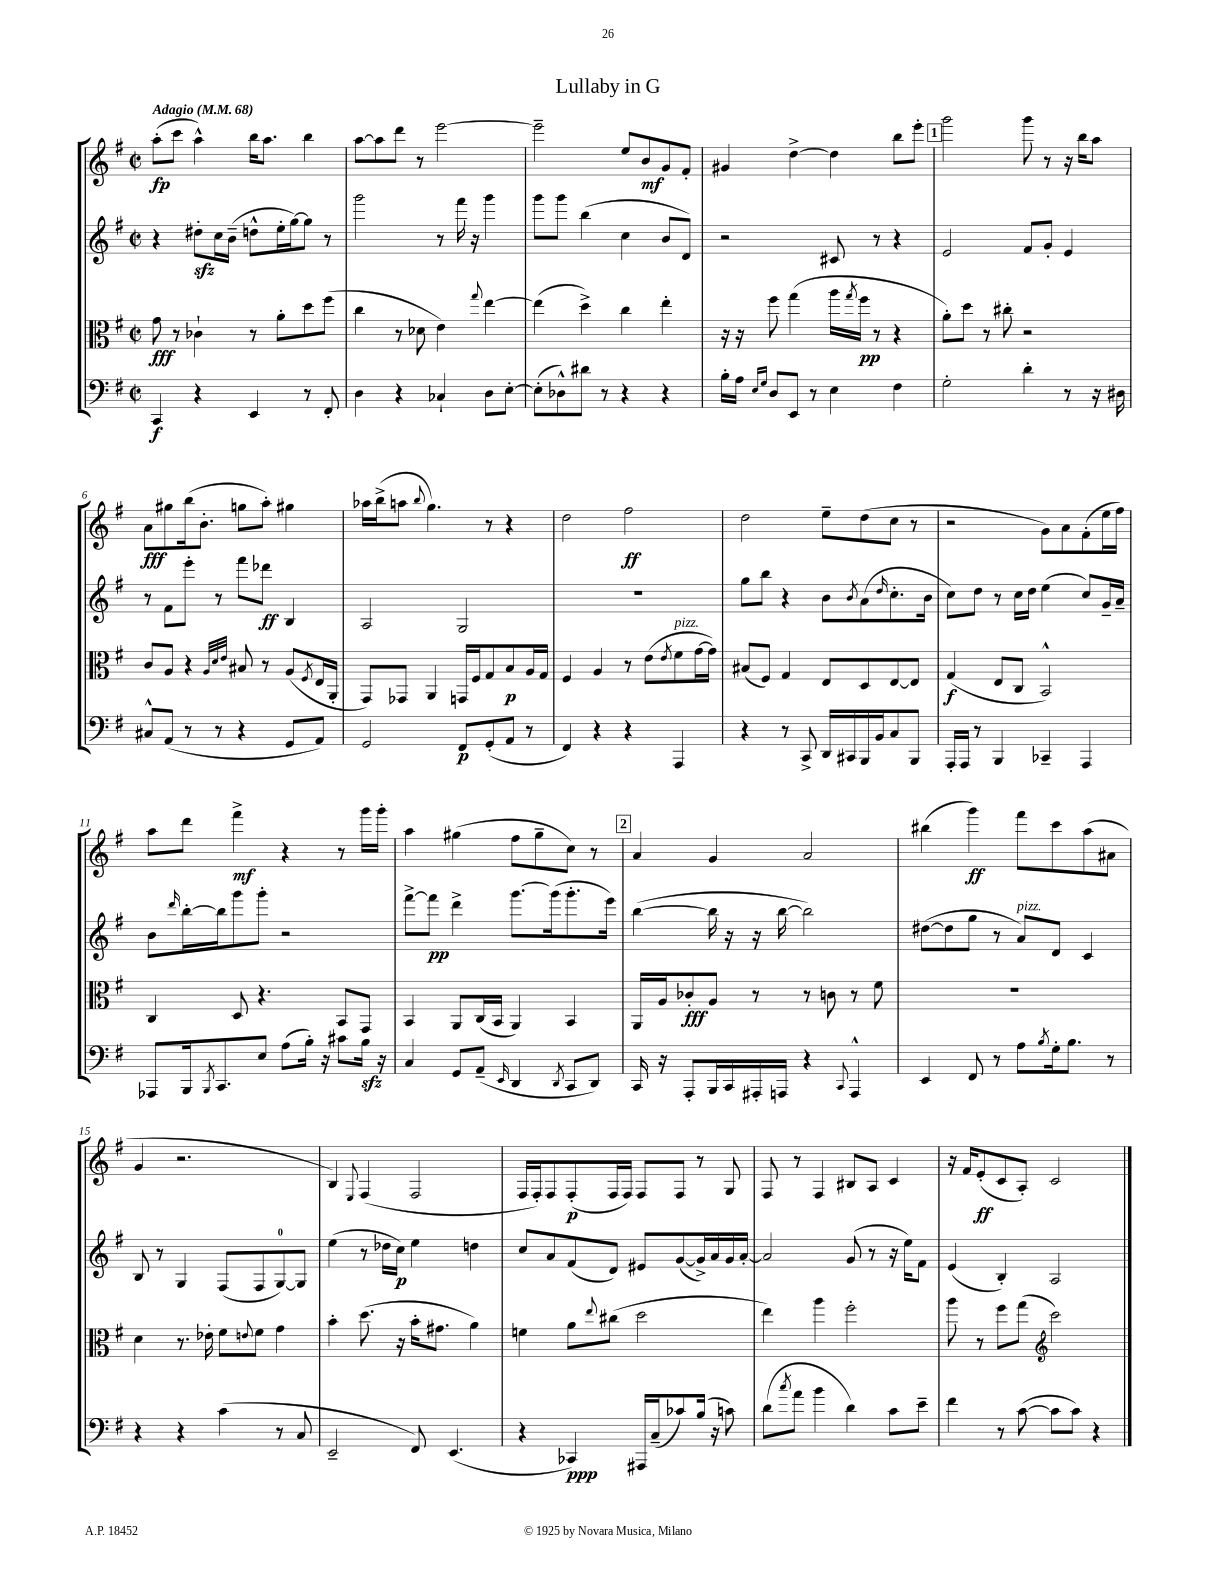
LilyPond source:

\header { title = "Lullaby in G" }
<<
\new StaffGroup <<
\new Staff = "s0" {
    \clef treble \key g \major \defaultTimeSignature \time 2/2 \tempo "Adagio" 4 = 68
    a''8-.\fp( c'''8 a''4-^) b''16 a''8. b''4 |
    a''8~ a''8 d'''8 r8 e'''2~ |
    e'''2-- e''8 b'8\mf g'8 fis'8-. |
    gis'4 d''4~-> d''4 b''8 e'''8-. |
    \mark \markup { \box "1" } g'''2 g'''8 r8 r16 b''16 a''8 |
    a'8\fff gis''8 b''16( b'8.-. g''8 a''8-.) gis''4 |
    aes''16 b''16->( a''8 \appoggiatura { b''8 } g''4.) r8 r4 |
    d''2 fis''2\ff |
    d''2 e''8-- d''8( c''8 r8 |
    r2 g'8) a'8 fis'8-.( e''16 fis''16) |
    a''8 d'''8 fis'''4->\mf r4 r8 g'''16 g'''16-. |
    a''4 gis''4( fis''8 gis''8-- c''8) r8 |
    \mark \markup { \box "2" } a'4 g'4 a'2 |
    bis''4( g'''4\ff) fis'''8 c'''8 a''8( ais'8 |
    g'4 r2. |
    b4) \appoggiatura { e8 } fis4( fis2 |
    fis16 fis16-.) fis8 fis8-.\p( fis16 fis16) fis8 fis8 r8 g8 |
    fis8 r8 fis4 bis8 a8 c'4 |
    r16 fis'16 e'8-.\ff( c'8 a8-.) c'2 \bar "|." |
}
\new Staff = "s1" {
    \clef treble \key g \major \defaultTimeSignature \time 2/2
    r4 dis''8-.\sfz c''16 b'16--( d''8-^ e''16-. g''16~) g''8 r8 |
    g'''2 r8 fis'''16 r16 g'''4 |
    g'''8 g'''8 b''4( c''4 b'8 d'8) |
    r2 cis'8 r8 r4 |
    \mark \markup { \box "1" } e'2 fis'8 g'8-. e'4 |
    r8 fis'8 e'''8-. r8 fis'''8 des'''8\ff b4 |
    a2 g2 |
    R1 |
    g''8 b''8 r4 b'8 \acciaccatura { b'8 } a'8( \grace { d''16 } c''8.-. b'16 |
    c''8) d''8 r8 c''16 d''16 e''4( c''8) g'16-- a'16-- |
    b'8 \grace { d'''16 } b''16~-. b''16 g'''8 g'''8-. r2 |
    fis'''8~-> fis'''8\pp d'''4-> g'''8.~ g'''16( g'''8.-. e'''16) |
    \mark \markup { \box "2" } b''4~( b''16 r16 r16 b''16~ b''2) |
    dis''8~( dis''8 g''8 r8 a'8^\markup { \italic "pizz." }) d'8 c'4 |
    b8 r8 g4 fis8( fis8 g8-0~) g8 |
    e''4( r8 des''16 c''16\p) e''4 d''4 |
    c''8 a'8 fis'8( d'8) eis'8 g'8~( g'16->) a'16 g'16 a'16~-. |
    a'2 g'8( r8 r16 e''16) fis'8 |
    e'4( b4-.) a2 \bar "|." |
}
\new Staff = "s2" {
    \clef alto \key g \major \defaultTimeSignature \time 2/2
    g'8\fff r8 ces'4-! r8 a'8-. d''8 fis''8( |
    c''4 r8 des'8 e'4) \appoggiatura { g''8 } e''4~ |
    e''4( d''4->) c''4 e''4-. |
    r16 r16 fis''8 g''4( a''16 \acciaccatura { g''8 } fis''16\pp r8 r4 |
    \mark \markup { \box "1" } a'8-.) d''8 r8 cis''8-. r2 |
    c'8 a8 r4 \grace { a32 d'32 e'32 } bis8 r8 a8( \acciaccatura { fis8 } e16 a,16-. |
    g,8) ges,8 a,4 g,16 fis16 g8 b8\p a16 g16 |
    fis4 a4 r8 e'8( \acciaccatura { e'8 } fis'8^\markup { \italic "pizz." } g'16~ g'16) |
    bis8( fis8) g4 e8 d8 e8~ e8 |
    g4\f( e8 c8 b,2-^) |
    c4 d8 r4. b,8 g,8 |
    b,4 a,8 c16( b,16 a,4) b,4 |
    \mark \markup { \box "2" } a,16 a16 ces'8-.\fff a8 r8 r8 c'8 r8 fis'8 |
    R1 |
    d'4 r8. ees'16-. fis'8 \appoggiatura { e'8 } fis'8 g'4 |
    b'4-. d''8.( r16 b'16-. gis'8. a'4) |
    f'4 a'8 \appoggiatura { e''8 } cis''8( d''2 |
    e''4) a''4 fis''2-. |
    a''8 r8 fis''8 g''8( \clef treble c'''2) \bar "|." |
}
\new Staff = "s3" {
    \clef bass \key g \major \defaultTimeSignature \time 2/2
    c,4\f r4 e,4 r8 fis,8-. |
    d4 r4 ces4-! d8 e8~-. |
    e8-.( des8-^) dis'8 r8 r4 r4 |
    b16-. a16 \grace { e16 g16 } d8 e,8 r8 e4 fis4 |
    \mark \markup { \box "1" } g2-. d'4-. r8 r16 dis16 |
    cis8-^ a,8( r8 r8 r4 g,8 a,8) |
    g,2 fis,8\p g,8-.( a,8 r8 |
    fis,4) r4 r4 a,,4 |
    r4 r8 c,8-> d,16 cis,16 b,,16 b,16 c8 b,,8 |
    a,,16-. a,,16 r8 b,,4 ces,4-- a,,4 |
    aes,,8 b,,16 \acciaccatura { b,,8 } c,8. e8 a8( b16-.) r16 cis'8 b16\sfz r16 |
    c4 g,8 a,8--( \grace { e,16 } d,4 \acciaccatura { d,8 } c,8 d,8) |
    \mark \markup { \box "2" } c,16 r16 a,,8-. b,,16 c,16 ais,,16-. a,,16 r4 \appoggiatura { c,8 } a,,4-^ |
    e,4 fis,8 r8 a8 \acciaccatura { b8 } g16-. b8. r8 |
    r4 r4 c'4( r8 c8 |
    e,2-- fis,8) e,4.( |
    r4 ces,4\ppp) ais,,16 c16--( ces'8) b16( r16 c'8) |
    d'8( \acciaccatura { c''8 } a'8 b'4 d'4) c'8 e'8-- |
    fis'4 r8 c'8~( c'8 c'8) r4 \bar "|." |
}
>>
>>
